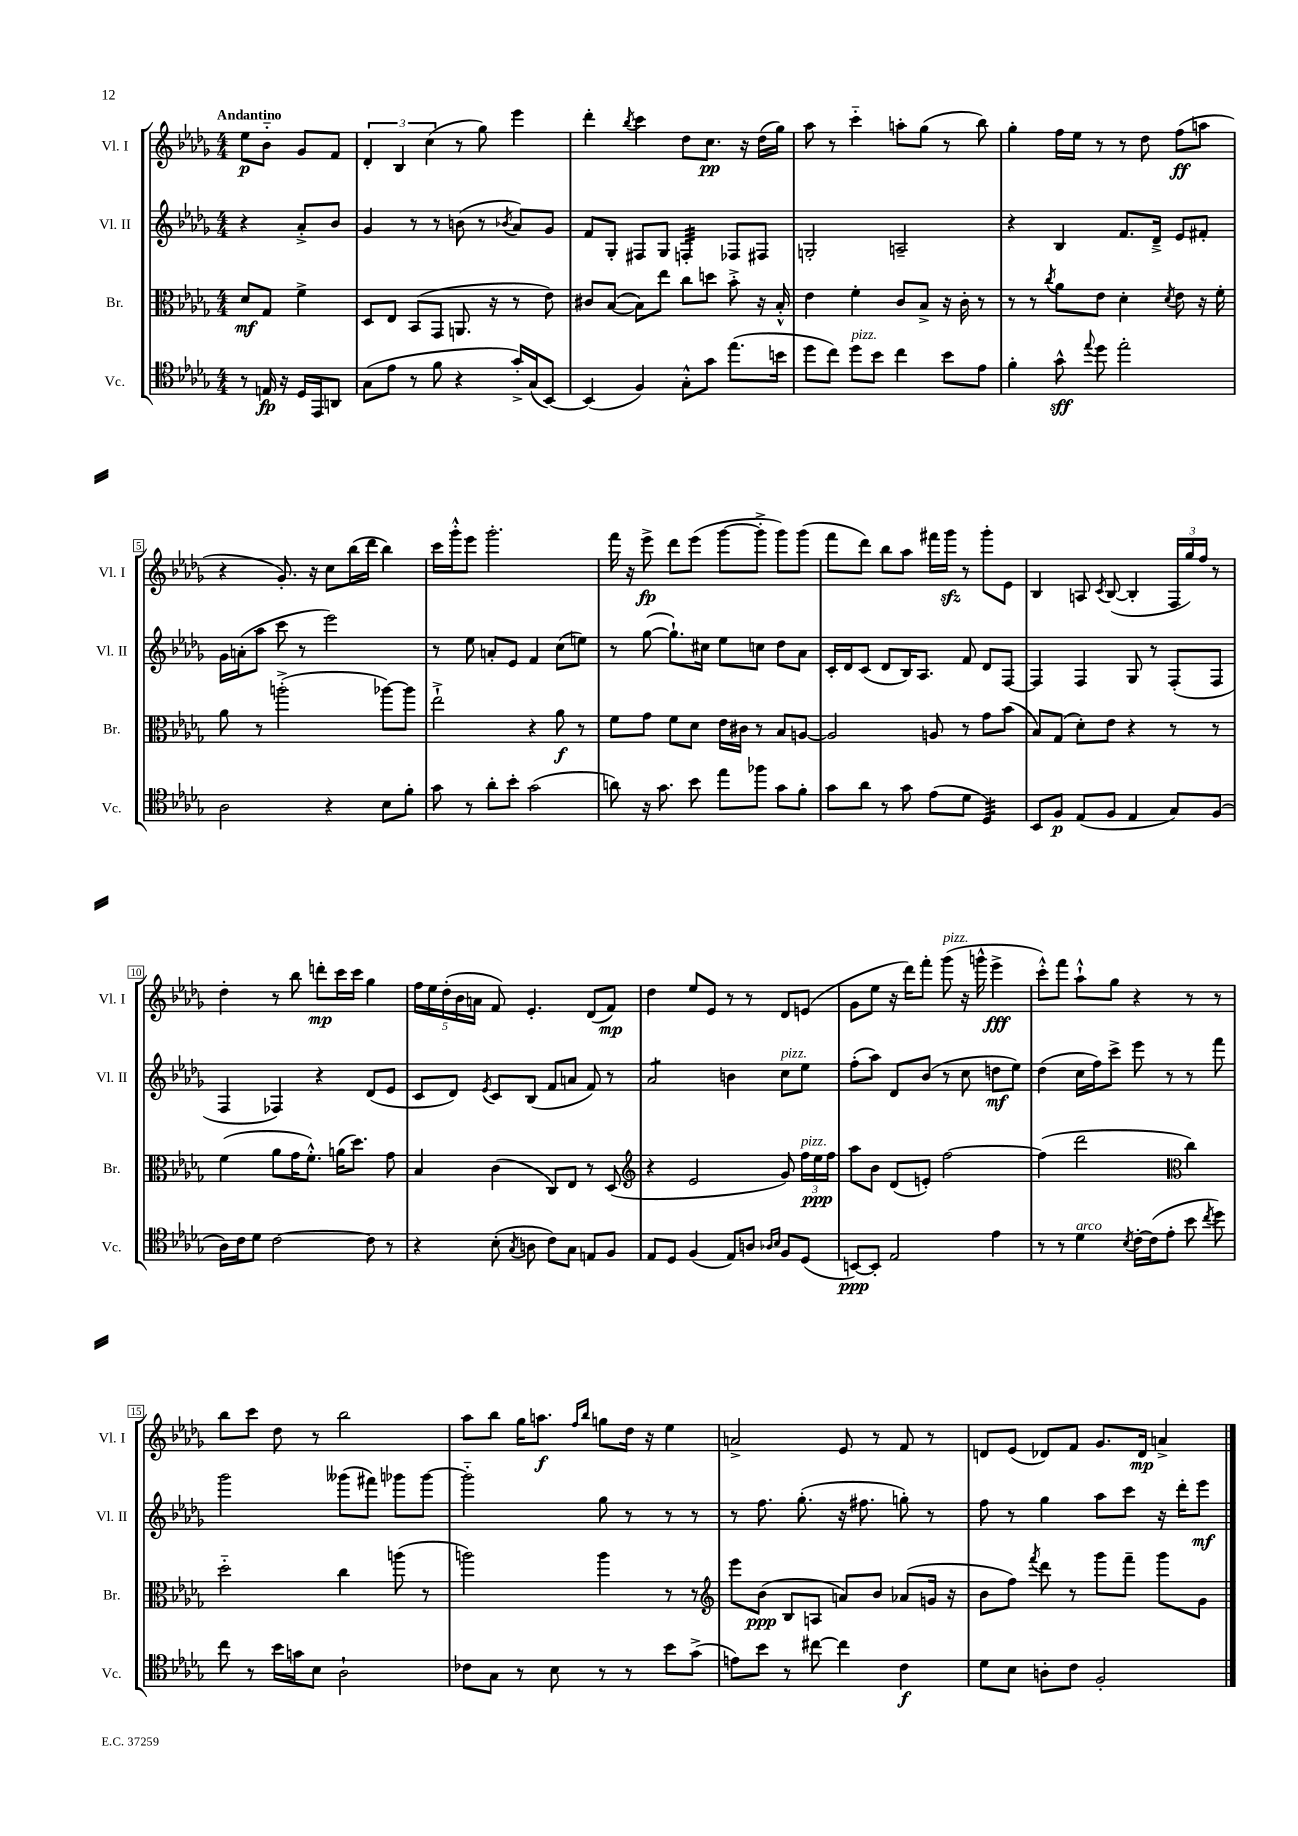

**kern	**kern	**kern	**kern
*staff4	*staff3	*staff2	*staff1
*clefC4	*clefC3	*clefG2	*clefG2
*k[b-e-a-d-g-]	*k[b-e-a-d-g-]	*k[b-e-a-d-g-]	*k[b-e-a-d-g-]
*M4/4	*M4/4	*M4/4	*M4/4
8r	8d-	4r	8ee-
16E	8G-	.	8b-'~
16r	.	.	.
16D-	4f^	8a-'^	8g-
16EE-	.	.	.
8AA	.	8b-	8f
=	=	=	=
(8G-	8D-	4g-	6d-'
8e-	8E-	.	.
.	.	.	6B-
8r	(8BB-	8r	.
.	.	.	(6cc
8f	8GG-	8r	.
4r	8.AA	(8b	8r
.	.	8r	8gg-)
.	16r	.	.
.	.	8qb-	.
16g-'^)	8r	8a-)	4eee-
(16G-	.	.	.
[8BB-)	8e-)	8g-	.
=	=	=	=
(4BB-]	8c#	8f	4ddd-'
.	([8B-	8G-'	.
.	.	.	8qbb-
4F)	8B-])	8F#	4ccc
.	8ee-	8G-	.
8G-'^^	8cc	4F'	8dd-
8g-	8dd	.	8.cc
(8.ee-	8b-'^	8F-	.
.	.	.	16r
.	16r	8F#	(16dd-
16b	16B-'^^	.	16gg-)
=	=	=	=
8dd-	4e-	2G'	8aa-
8cc)	.	.	8r
8dd-	4f'	.	4ccc'~
8b-	.	.	.
4cc	8c	2A~	8aa'
.	8B-^	.	(8gg-
8b-	16r	.	8r
.	16c'	.	.
8e-	8r	.	8bb-)
=	=	=	=
4f'	8r	4r	4gg-'
.	8r	.	.
.	8qcc	.	.
8g-^^	8a-	4B-	16ff
.	.	.	16ee-
8qqee-	.	.	.
8dd-	8e-	.	8r
2ee-'	4d-'	8.f	8r
.	.	.	8dd-
.	.	16d-~^	.
.	8qd-	.	.
.	8e-	8e-	(8ff
.	16r	8f#'	8aa
.	16f'	.	.
=	=	=	=
2A-	8a-	16g-	4r
.	.	(16a'	.
.	8r	8aa-	.
.	(2aa'^	8ccc	8.g-')
.	.	8r	.
.	.	.	16r
4r	.	2eee-)	8cc
.	.	.	(16bb-
.	.	.	16ddd-
8B-	[8aa-)	.	4bb-)
8f'	8aa-]	.	.
=	=	=	=
8g-	2ee-`^	8r	16ccc
.	.	.	16ggg-'^^
8r	.	8ee-	8eee-
8a-'	.	8a'	2.ggg-'
8b-'	.	8e-	.
(2g-	4r	4f	.
.	8a-	(8cc	.
.	8r	8ee)	.
=	=	=	=
8a)	8f	8r	16fff
.	.	.	16r
16r	8g-	([8gg-	8eee-^
8.g-	.	.	.
.	8f	8.gg-`])	8ddd-
8b-	8d-	.	(8eee-
.	.	16cc#	.
8ee-	16e-	8ee-	[8ggg-
.	16c#	.	.
8ff-	8r	8cc	8ggg-'^]
8g-	8B-	8dd-	8ggg-)
8f'	[8A	8a-	(8ggg-
=	=	=	=
8g-	2A]	16c'	8fff
.	.	16d-	.
8a-	.	(8c	8ddd-)
8r	.	8d-	8bb-
8g-	.	16B-)	8aa-
.	.	8.A-	.
(8e-	8A	.	16fff#
.	.	.	16ggg-
8d-	8r	8f	8r
4D-)	8g-	8d-	8ggg-'
.	(8b-	[8F	8e-
=	=	=	=
8BB-	8B-)	4F]	4B-
8F	(8G-	.	.
(8E-	8d-')	4F	8A
.	.	.	8qc
8F	8e-	.	([8B-
4E-	4r	8G-	4B-']
.	.	8r	.
8G-)	8r	(8F'	24F
.	.	.	24gg-)
.	.	.	24ff
(8F	8r	8F	8r
=	=	=	=
16A-)	(4f	4F	4dd-'
16c	.	.	.
8d-	.	.	.
[2c	8a-	4F-)	8r
.	16g-	.	8bb-
.	8.f'^^)	.	.
.	.	4r	8ddd'
.	(16a	.	16ccc
.	8.dd-)	.	16ccc
8c]	.	(8d-	4gg-
8r	8g-	8e-	.
=	=	=	=
4r	4B-	8c	20ff
.	.	.	20ee-
.	.	.	(20dd-'
.	.	8d-)	.
.	.	.	20b-
.	.	.	20a
.	.	8qe-	.
(8B-'	(4c	8c	8f)
8qG-	.	.	.
8A	.	(8B-	4.e-'
8c)	8C)	8f	.
8G-	8E-	8a	.
8E	8r	8f)	(8d-
8F	(8D-	8r	8f)
=	=	=	=
*	*clefG2	*	*
8E-	4r	2a-	4dd-
8D-	.	.	.
(4F	2e-	.	8ee-
.	.	.	8e-
8E-)	.	4b	8r
8A	.	.	8r
16qqA-	.	.	.
16qqB-	.	.	.
8F	8g-)	8cc	8d-
(8D-	24ff	8ee-	(8e
.	24ee-	.	.
.	24ff	.	.
=	=	=	=
[8BB)	8aa-	(8ff'	8g-
8BB']	8b-	8aa-)	8ee-
2E-	(8d-	8d-	16r
.	.	.	16ddd-)
.	8e')	(8b-	8fff'
.	[2ff	8r	(8ggg-
.	.	8cc	16r
.	.	.	16ggg^^
4e-	.	8dd	4eee-^
.	.	8ee-)	.
=	=	=	=
8r	(4ff]	(4dd-	8ccc'^^)
8r	.	.	8fff
4d-	2ddd-	16cc	8aa-`^^
.	.	16ff)	.
.	.	8ccc^	8gg-
8qB-	.	.	.
[16c'	.	8eee-	4r
(16c]	.	.	.
8e-'	.	8r	.
*	*clefC3	*	*
8b-	4cc)	8r	8r
8qcc	.	.	.
8dd-)	.	8fff	8r
=	=	=	=
8cc	2dd-'~	2ggg-	8bb-
8r	.	.	8ccc
16b-	.	.	8dd-
16g	.	.	.
8B-	.	.	8r
2A-`	4cc	(8ggg--	2bb-
.	.	8fff#)	.
.	(8aa	8ggg-	.
.	8r	[8ggg-	.
=	=	=	=
8c-	2aa)	2ggg-'~]	8aa-
8G-	.	.	8bb-
8r	.	.	16gg-
.	.	.	8.aa
8B-	.	.	.
.	.	.	16qqff
.	.	.	16qqbb-
8r	4aa	8gg-	8gg
8r	.	8r	16dd-
.	.	.	16r
8b-	8r	8r	4ee-
(8g-^	8r	8r	.
=	=	=	=
*	*clefG2	*	*
8e)	8eee-	8r	2a^
8b-	(8b-	8.ff	.
8r	8B-	.	.
.	.	(8.gg-'	.
[8cc#	8A	.	.
4cc#]	8a)	16r	8e-
.	.	8.ff#	.
.	8b-	.	8r
4c	(8a-	8gg')	8f
.	16g	8r	8r
.	16r	.	.
=	=	=	=
8d-	8b-	8ff	8d
8B-	8ff)	8r	(8e-
.	8qfff	.	.
8A'	8ddd-	4gg-	8d-)
8c	8r	.	8f
2F'	8ggg-	8aa-	8.g-
.	8fff~	8ccc	.
.	.	.	16d-
.	8ggg-	16r	4a^
.	.	16ddd-'	.
.	8g-	8eee-	.
==	==	==	==
*-	*-	*-	*-
